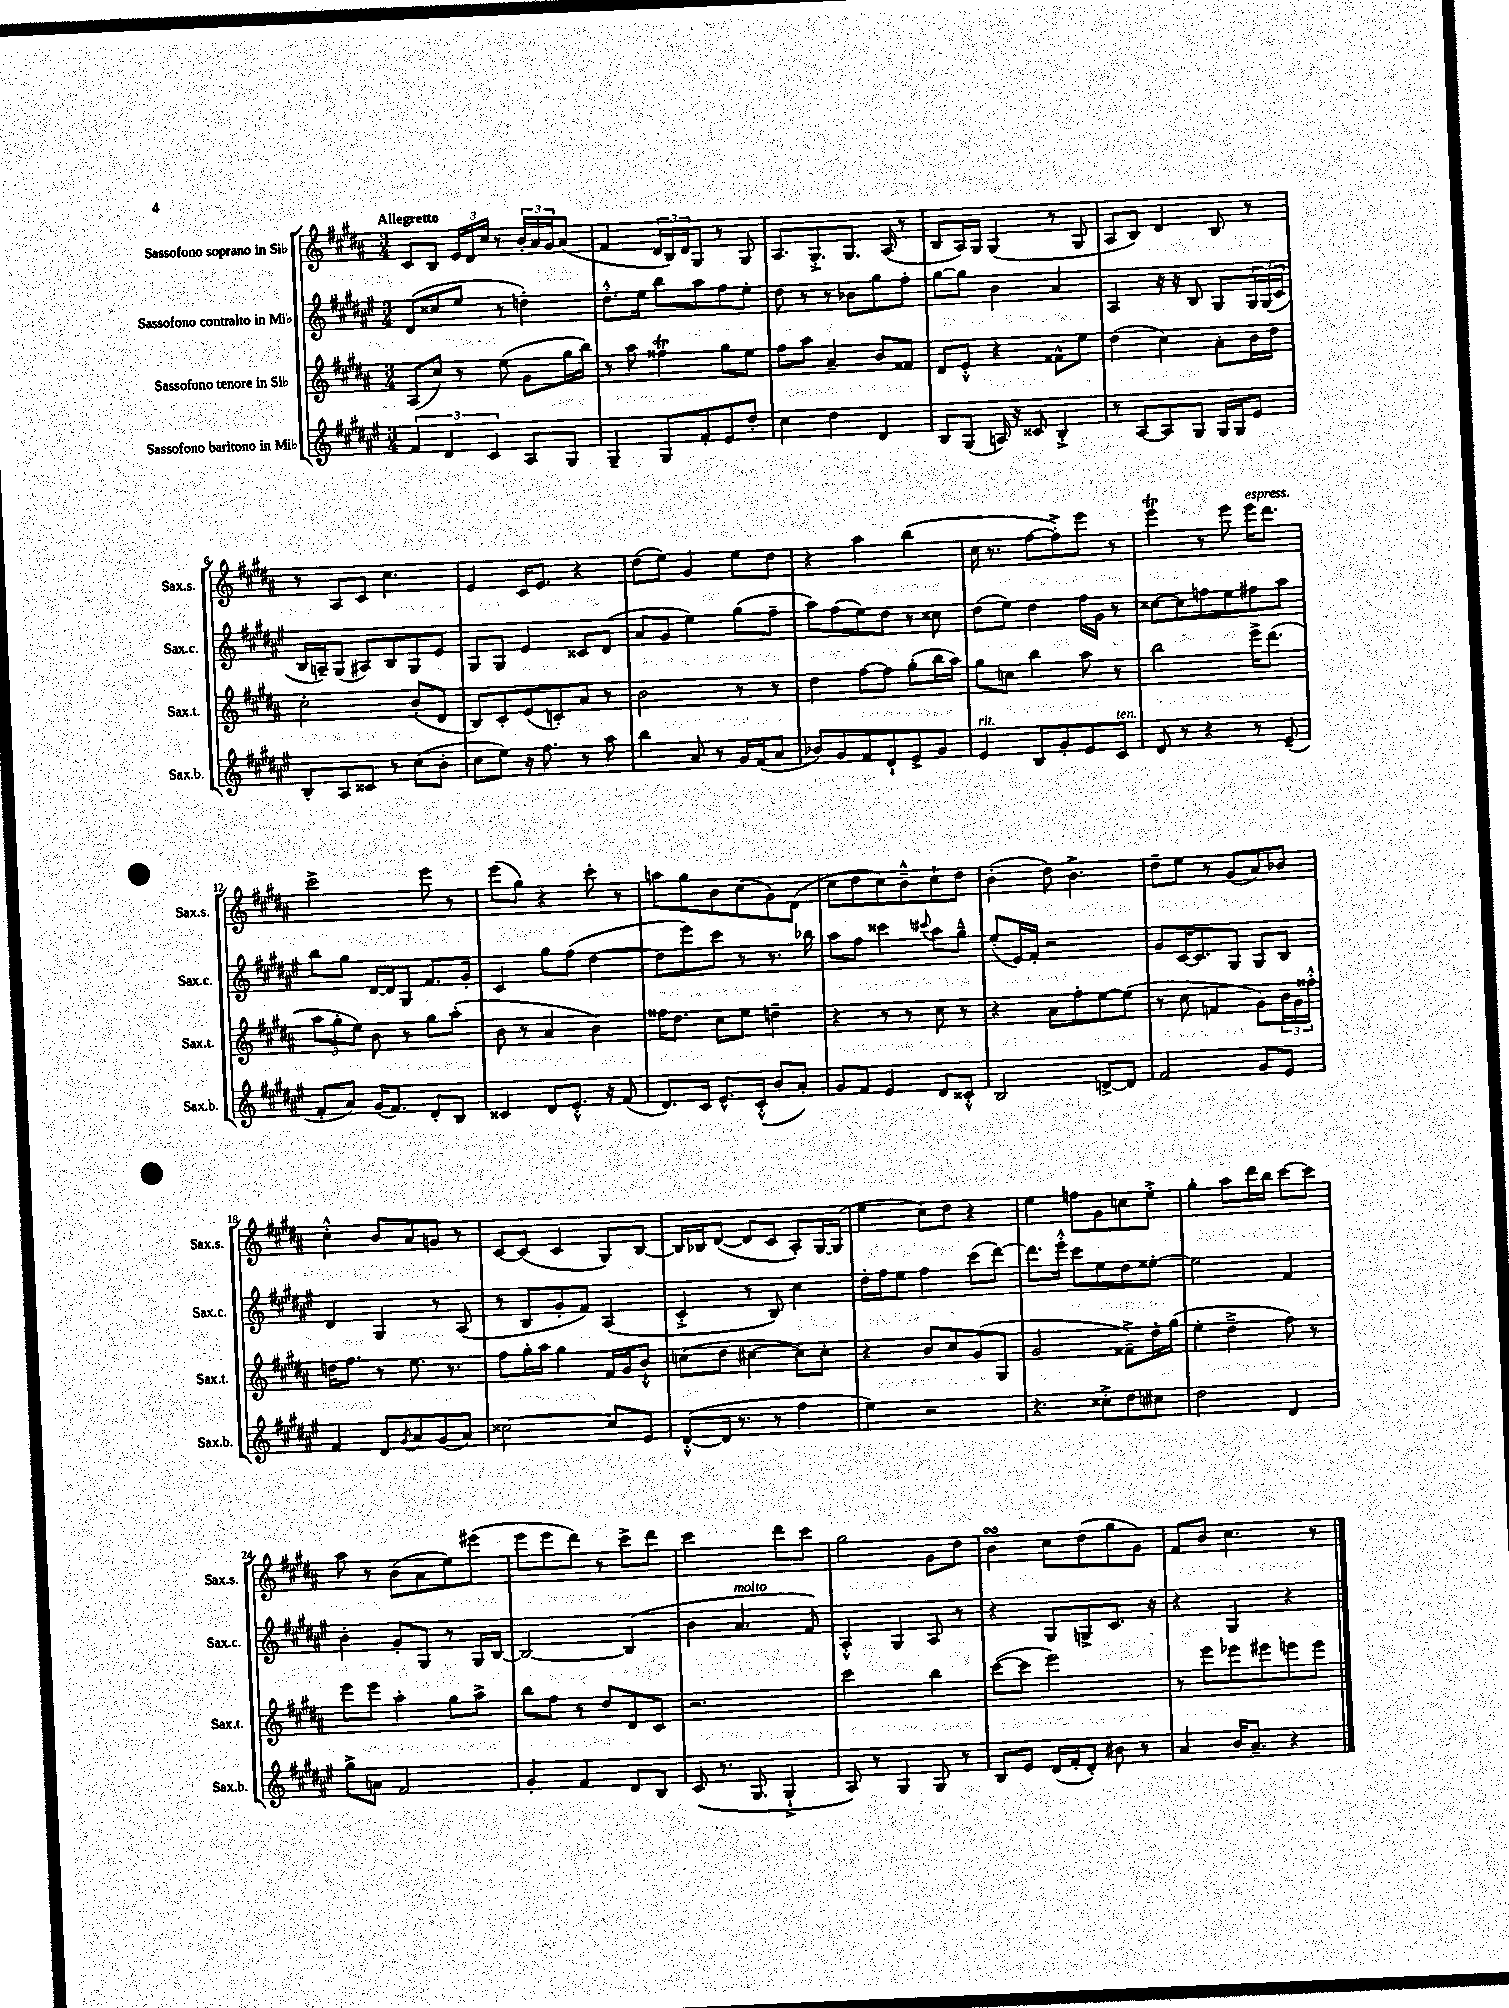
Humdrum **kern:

**kern	**kern	**kern	**kern
*staff4	*staff3	*staff2	*staff1
*clefG2	*clefG2	*clefG2	*clefG2
*k[f#c#g#d#a#e#]	*k[f#c#g#d#a#]	*k[f#c#g#d#a#e#]	*k[f#c#g#d#a#]
*M3/4	*M3/4	*M3/4	*M3/4
6f#	(8A#	(8d#	8c#
.	8cc#)	8cc##	8B
6d#	.	.	.
.	8r	8ee#	24e
.	.	.	24d#
6c#	.	.	24cc#
.	(8ee	8r	8r
8A#	8g#	4dd')	24b'
.	.	.	24a#
.	.	.	24g#
8G#	16gg#	.	(8a#
.	16bb)	.	.
=	=	=	=
4G#~	8r	8.dd#'^^	4f#
.	8aa#	.	.
.	.	16ee#	.
8G#	4ff##	8bb	24d#
.	.	.	24B)
.	.	.	24d#
8f#'	.	8aa#	8G#
8e#	8gg#	8ff#	8r
8dd#'	8ee	8ee#'	8G#
=	=	=	=
4cc#	8ff#	8dd#	8.A#
.	8aa#	8r	.
.	.	.	8.G#'^
4dd#	4a#~	8r	.
.	.	8b-	8.G#
4d#	8b	8gg#	.
.	.	.	(16A#
.	8f##	8ff#'	8r
=	=	=	=
8B	8d#	[8gg#	8B
(8G#	8e'^^	8gg#]	16A#)
.	.	.	16G#
16A)	4r	4b	(4G#
16r	.	.	.
8c##	.	.	.
4B'^	8f##^^	4a#	8r
.	8ee	.	8G#
=	=	=	=
8r	(4dd#	4A#	8A#
[8A#	.	.	8B)
8A#]	4cc#)	16r	4d#
.	.	16r	.
8G#	.	8B	.
16G#	8a#'	8G#	8B
16G#	.	.	.
8e#	16b	24G#	8r
.	.	(24G#	.
.	16dd#	.	.
.	.	24c#	.
=	=	=	=
8B'	2cc#'	16B	8r
.	.	16A~)	.
8A#	.	(8G#	8A#
8c##	.	8A#)	8c#
8r	.	8B	4.cc#
(8cc#	(8b'	8G#	.
8b'	8d#	8e#	.
=	=	=	=
8cc#	8B)	8G#	4e
8ee#)	8c#'	8G#	.
16r	(8e	4e#	16c#
8.ff#	.	.	8.e
.	8c')	.	.
8r	8a#	8c##	4r
8aa#	8r	(8d#	.
=	=	=	=
4bb	2b	8a#	(8dd#
.	.	8g#	8ee)
8a#	.	4ee#)	4g#
8r	.	.	.
16g#	8r	(8gg#	8ee
(16f#	.	.	.
8a#	8r	8ff#~	8dd#
=	=	=	=
8b-)	4dd#	8aa#)	4r
8g#	.	(8ff#	.
8f#	[8ff#	8ee#)	4aa#
8d#`	8ff#]	8dd#	.
8e#^	(8gg#'	8r	(4bb
8g#	16bb	8cc##	.
.	16aa#)	.	.
=	=	=	=
4e#	8gg#	(8dd#	16cc#
.	.	.	8.r
.	8cc	8ee#)	.
8B	4bb	4dd#	[8ff#
8g#'	.	.	8ff#'^])
8e#	8aa#	16ff#	8eee
.	.	16g#	.
8c#	8r	8r	8r
=	=	=	=
8d#	2bb	[8cc##	4eee
8r	.	8cc##]	.
4r	.	8ff	8r
.	.	8ee#	8eee
8r	16eee^	8ff#	16eee
.	(8.ddd#	.	8.ddd#
(8e#~	.	8aa#	.
=	=	=	=
8f#'	12aa#	8bb	2ccc#^
.	12gg#'	.	.
8a#)	.	8gg#	.
.	12ee)	.	.
(16g#	8b	[16d#	.
8.f#)	.	16d#]	.
.	8r	8G#	.
8d#'	8gg#	8.f#	8eee
8B	(8aa#'	.	8r
.	.	16g#'	.
=	=	=	=
4c##	8b	4c#	(8eee
.	8r	.	8gg#)
8d#	4a#	8gg#	4r
8.e#'^^	.	(8ff#	.
.	4b)	[4dd#	8ccc#'
16r	.	.	.
(8f#	.	.	8r
=	=	=	=
8.d#)	16ff##	8dd#]	8aa
.	8.dd#	.	.
.	.	8eee#)	8gg#
16c#	.	.	.
8.e#^^	8cc#	8ccc#	8b
.	8ee	8r	(8cc#
(16c#'^^	.	.	.
8b	4dd~	8.r	8g#)
8a#')	.	.	(8d#
.	.	16bb-	.
=	=	=	=
8g#	4r	8aa#	8cc#
8f#	.	8ff#	8dd#
4e#	8r	4ccc##	8cc#)
.	8r	.	8b~^^
.	.	8qqccc#	.
8d#	8cc#	8aa#	8cc#`
8c##'^^	8r	8gg#~^^	8dd#
=	=	=	=
2B	4r	(8ee#'	(4b'
.	.	16e#)	.
.	.	16f#'	.
.	8a#	2r	8dd#)
.	8ff#'	.	4.b^
[8d^	[8ee	.	.
8d]	(8ee]	.	.
=	=	=	=
2f#	8r	8g#	8dd#~
.	8cc#	[16c#	8ee
.	.	8.c#]	.
.	4f	.	8r
.	.	8G#	(8g#
8g#	8g#)	8G#	8a#)
8e#	24b	8B	8b-
.	24g#	.	.
.	24ff##'^^	.	.
=	=	=	=
4f#	16dd	4d#	4cc#'^^
.	8.ff#	.	.
8d#	8r	4G#	8b
8qg#	.	.	.
8a#	8.ee	.	8a#
(8g#	.	8r	8g
.	8.r	.	.
8a#)	.	(8A#	8r
=	=	=	=
[2cc##	8ff#	8r	[8c#
.	16gg#'	8B	(8c#]
.	16aa#	.	.
.	4gg#	8g#'	4c#
.	.	8f#)	.
8cc##]	16f#	(4A#	8G#)
.	16g#	.	.
8e#	8b`^^	.	[8B
=	=	=	=
([8d#'^^	(8cc	4c#'^	16B]
.	.	.	16B-
16d#]	8dd#	.	([8d#
8.r	.	.	.
.	[4cc#	8r	8d#]
8r	.	8B)	8c#
4ff#	8cc#])	4cc#	8A#')
.	8cc#'	.	[16G#
.	.	.	(16G#]
=	=	=	=
4ee#)	4r	16dd#'	4ee
.	.	16ff#	.
.	.	8ee#	.
2r	8b	4ff#	8cc#)
.	8cc#	.	8dd#
.	(8g#	(8ccc#	4r
.	8G#	[8ddd#)	.
=	=	=	=
4.r	2g#	8.ddd#]	4ee
.	.	16eee#'^^	.
.	.	8ccc#	8ff
8cc##'^	.	8ee#	8g#
8dd#	8f##~^)	8dd#	8cc
8cc#	16dd#'	[8ee##'	8ee'^
.	(16gg#	.	.
=	=	=	=
2dd#	4ee'	2ee##]	4gg#'
.	4dd#~^	.	8aa#
.	.	.	16ddd#
.	.	.	16bb
4d#	8ff#)	4f#	[8ccc#
.	8r	.	8ccc#]
=	=	=	=
8gg#^	8eee	4b'	8aa#
8a	8eee	.	8r
2f#	4aa#'	8g#'	(8b
.	.	8G#	8a#
.	8gg#	8r	8ee)
.	8aa#^	16G#	(8eee#
.	.	[16B	.
=	=	=	=
4g#'	8bb	2B_	8eee
.	8ff#	.	8eee
4f#	8r	.	8ddd#)
.	8dd#	.	8r
8d#	8d#	(4B]	8ccc#^
8B	8c#	.	8ddd#
=	=	=	=
(8c#	2.r	4b	2ccc#
8.r	.	.	.
.	.	4.a#	.
8.G#	.	.	.
4G#`^	.	.	8ddd#
.	.	8f#)	8ccc#
=	=	=	=
8A#)	2ccc#	4A#'^^	2gg#
8r	.	.	.
4G#	.	4G#	.
8G#	4bb	8A#	8g#
8r	.	8r	8dd#
=	=	=	=
8B	([8ccc#	4r	4b
8e#	8ccc#]	.	.
(16d#	2eee)	8G#	8cc#
16f#'	.	.	.
8d#')	.	8G^	(8dd#
8b#	.	8.c#	8gg#
8r	.	.	8g#)
.	.	16r	.
=	=	=	=
4a#	8r	4r	8f#
.	8eee	.	8b
16b	8eee-	4G#	4.cc#
8.a#~	.	.	.
.	8eee#	.	.
4r	8eee	4r	.
.	8eee	.	8r
==	==	==	==
*-	*-	*-	*-
